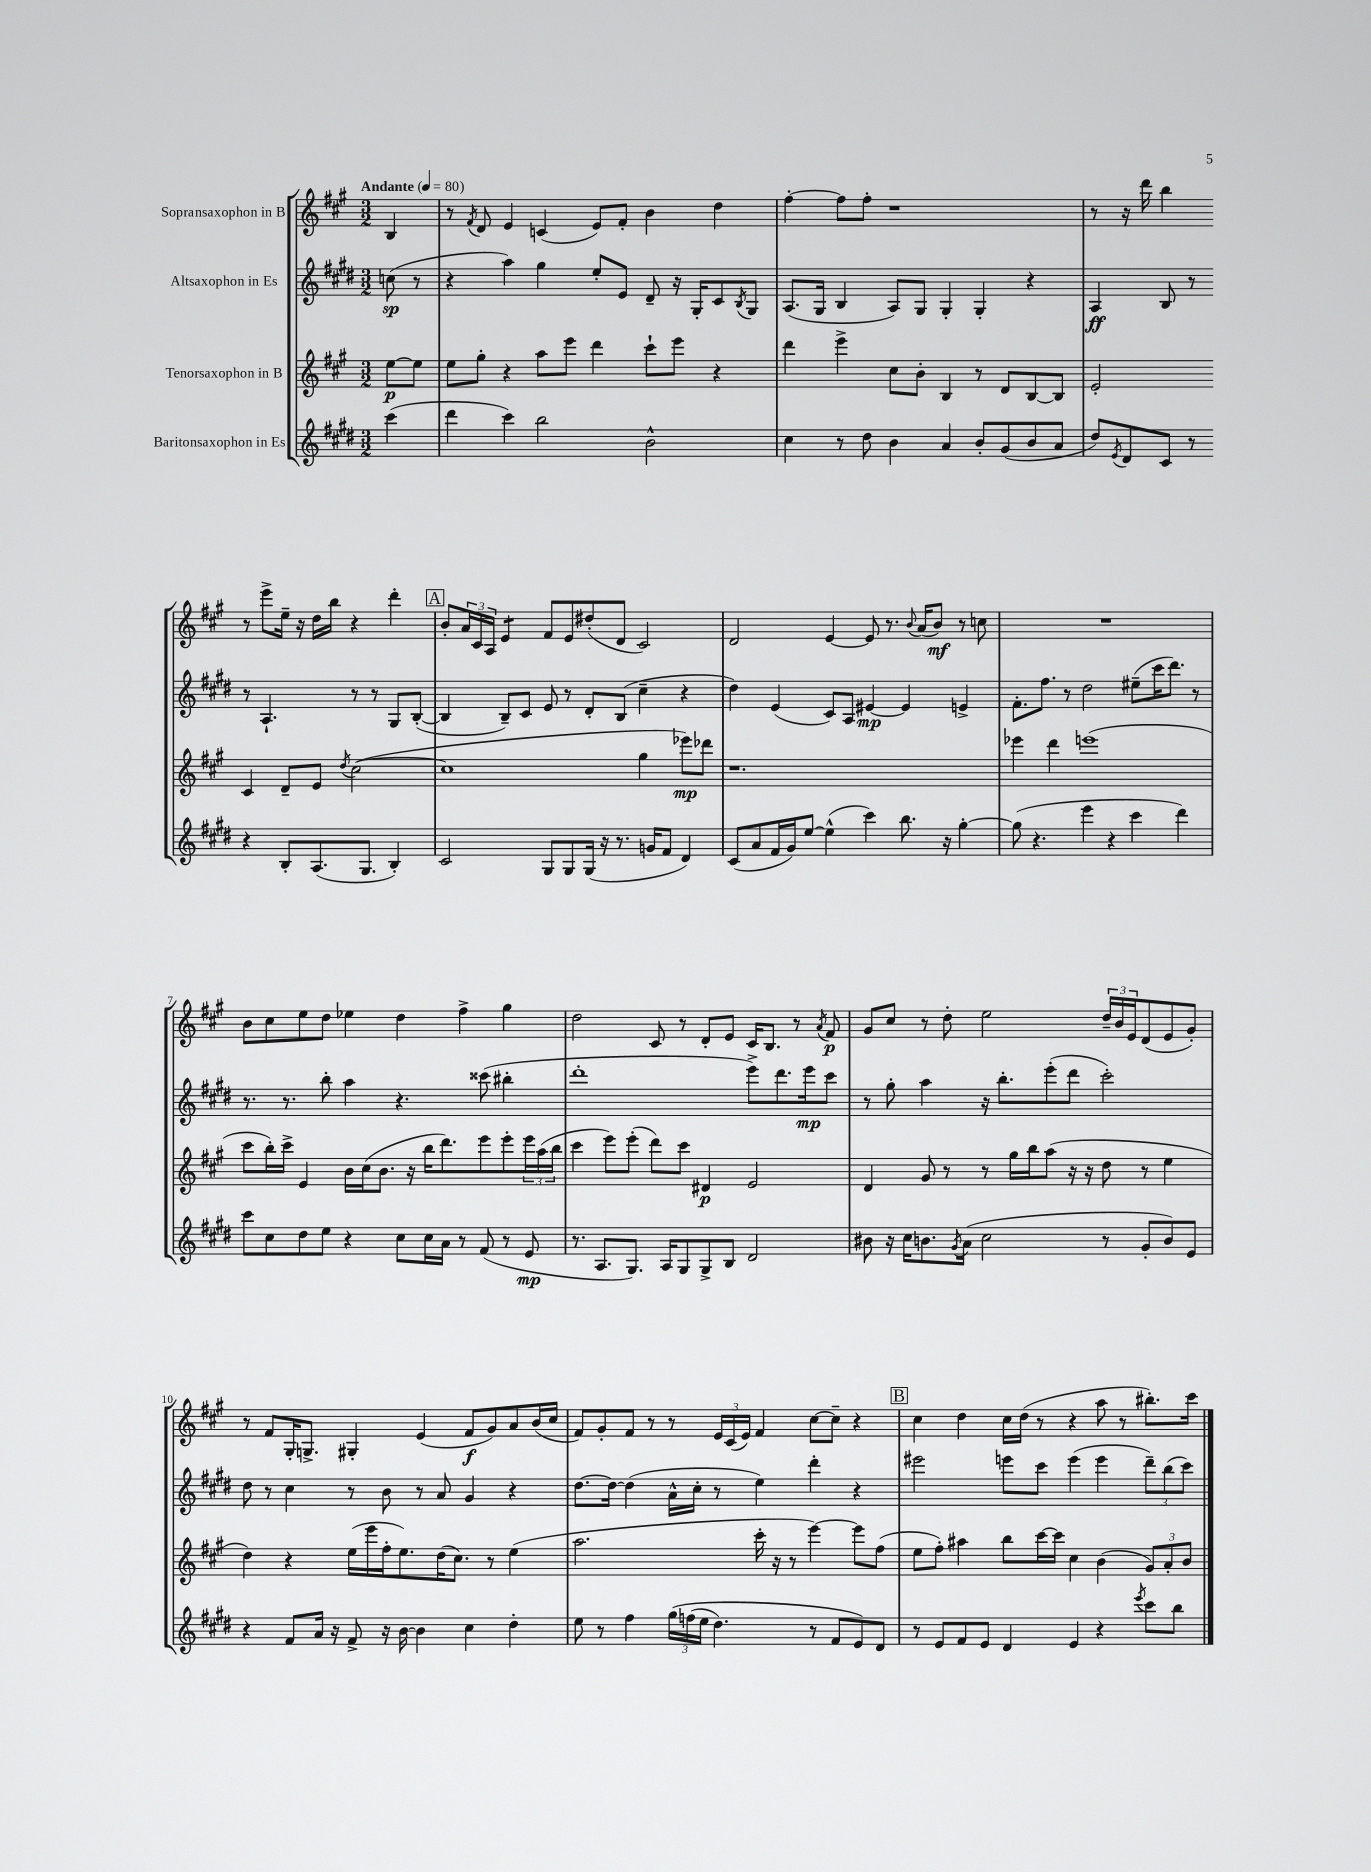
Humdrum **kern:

**kern	**dynam	**kern	**dynam	**kern	**dynam	**kern	**dynam
*part4	*part4	*part3	*part3	*part2	*part2	*part1	*part1
*staff4	*staff4	*staff3	*staff3	*staff2	*staff2	*staff1	*staff1
*I"Baritonsaxophon in Es	*	*I"Tenorsaxophon in B	*	*I"Altsaxophon in Es	*	*I"Sopransaxophon in B	*
*clefG2	*	*clefG2	*	*clefG2	*	*clefG2	*
*k[f#c#g#d#]	*	*k[f#c#g#]	*	*k[f#c#g#d#]	*	*k[f#c#g#]	*
*M3/2	*	*M3/2	*	*M3/2	*	*M3/2	*
*MM80	*	*MM80	*	*MM80	*	*MM80	*
=	=	=	=	=	=	=	=
!	!	!	!	!	!	!LO:TX:a:B:t=Andante	!
(4ccc#\	.	[8ee\L	p	(8ccn\	sp	4B/	.
.	.	8ee\J]	.	8r	.	.	.
=1	=1	=1	=1	=1	=1	=1	=1
4ddd#\	.	8ee\L	.	4r	.	8r	.
.	.	.	.	.	.	8qf#/	.
.	.	8gg#'\J	.	.	.	8d/	.
4ccc#\)	.	4r	.	4aa\)	.	4e/	.
2bb\	.	8aa\L	.	4gg#\	.	(4cn/	.
.	.	8eee\J	.	.	.	.	.
.	.	4ddd\	.	8ee'/L	.	8e/L)	.
.	.	.	.	8e/J	.	8f#'/J	.
2b^^\	.	8ccc#`\L	.	8d#~/	.	4b\	.
.	.	8eee\J	.	16r	.	.	.
.	.	.	.	16G#'/KL	.	.	.
.	.	4r	.	8c#/	.	4dd\	.
.	.	.	.	8qB/	.	.	.
.	.	.	.	8G#/J	.	.	.
=2	=2	=2	=2	=2	=2	=2	=2
4cc#\	.	4ddd\	.	(8.A/L	.	[4ff#'\	.
.	.	.	.	16G#/Jk	.	.	.
8r	.	4eee^\	.	4B/	.	8ff#\L]	.
8dd#\	.	.	.	.	.	8ff#'\J	.
4b\	.	8cc#\L	.	8A/L)	.	1r	.
.	.	8b'\J	.	8G#/J	.	.	.
4a/	.	4B/	.	4G#'/	.	.	.
8b'/L	.	8r	.	4G#'/	.	.	.
(8g#/	.	8d/L	.	.	.	.	.
8b/	.	[8B/	.	4r	.	.	.
8a/J	.	8B/J]	.	.	.	.	.
=3	=3	=3	=3	=3	=3	=3	=3
8dd#/L)	.	2e'/	.	4A/	ff	8r	.
8qe/	.	.	.	.	.	.	.
8d#/	.	.	.	.	.	16r	.
.	.	.	.	.	.	16ddd\	.
8c#/J	.	.	.	8B/	.	4bb\	.
8r	.	.	.	8r	.	.	.
4r	.	4c#/	.	8r	.	8r	.
.	.	.	.	4.A`/	.	8eee^\L	.
8B'/L	.	8d~/L	.	.	.	16ee~\Jk	.
.	.	.	.	.	.	16r	.
(8.A/	.	8e/J	.	.	.	16dd\LL	.
.	.	.	.	.	.	16bb\JJ	.
.	.	8qdd/	.	.	.	.	.
.	.	([2cc#\	.	8r	.	4r	.
8.G#/J	.	.	.	.	.	.	.
.	.	.	.	8r	.	.	.
4B'/)	.	.	.	8G#/L	.	4ddd'\	.
.	.	.	.	([8B'/J	.	.	.
!!LO:LB:g=z
!!LO:REH:place=s1:t=A
=4	=4	=4	=4	=4	=4	=4	=4
2c#/	.	1cc#]	.	4B/]	.	8b'/L	.
.	.	.	.	.	.	24a/L	.
.	.	.	.	.	.	24c#/	.
.	.	.	.	.	.	24A/JJ	.
*	*	*	*	*	*	*tremolo	*
.	.	.	.	8B~/L)	.	8e/L	.
.	.	.	.	8c#/J	.	8e/J	.
*	*	*	*	*	*	*Xtremolo	*
8G#/L	.	.	.	8e/	.	8f#/L	.
8G#/	.	.	.	8r	.	8e/	.
(16G#/Jk	.	.	.	8d#'/L	.	(8dd#X'/	.
16r	.	.	.	.	.	.	.
8.r	.	.	.	(8B/J	.	8d/J	.
.	.	4gg#\	.	4cc#~\	.	2c#/)	.
16gn/KL	.	.	.	.	.	.	.
8f#/J	.	.	.	.	.	.	.
4d#/)	.	8eee-X\L)	mp	4r	.	.	.
.	.	8ddd-X\J	.	.	.	.	.
=5	=5	=5	=5	=5	=5	=5	=5
(8c#/L	.	1.r	.	4dd#\)	.	2d/	.
8a/	.	.	.	.	.	.	.
16f#/L	.	.	.	(4e/	.	.	.
16g#/J)	.	.	.	.	.	.	.
[8ee/J	.	.	.	.	.	.	.
(4ee^^\]	.	.	.	8c#/L)	.	[4e/	.
.	.	.	.	8A/J	.	.	.
4ccc#\)	.	.	.	[4e#X/	mp	8e/]	.
.	.	.	.	.	.	8.r	.
8.bb\	.	.	.	4e#/]	.	.	.
.	.	.	.	.	.	8qqb/	.
.	.	.	.	.	.	(16a/KL	.
.	.	.	.	.	.	8b/J)	mf
16r	.	.	.	.	.	.	.
[4gg#'\	.	.	.	4en^/	.	8r	.
.	.	.	.	.	.	8ccn\	.
=6	=6	=6	=6	=6	=6	=6	=6
(8gg#\]	.	4eee-X\	.	8.f#'\L	.	1.r	.
4.r	.	.	.	.	.	.	.
.	.	.	.	8.ff#\J	.	.	.
.	.	4ddd\	.	.	.	.	.
.	.	.	.	8r	.	.	.
4eee\	.	(1eeen	.	2dd#\	.	.	.
4r	.	.	.	.	.	.	.
4ccc#\	.	.	.	(8ee#X~\L	.	.	.
.	.	.	.	16ccc#\K	.	.	.
.	.	.	.	8.ddd#\J)	.	.	.
4ddd#\)	.	.	.	.	.	.	.
.	.	.	.	8r	.	.	.
!!LO:LB:g=z
=7	=7	=7	=7	=7	=7	=7	=7
8ccc#\L	.	8ccc#\L	.	8.r	.	8b\L	.
8cc#\	.	16bb'\L)	.	.	.	8cc#\	.
.	.	16ccc#^\JJ	.	8.r	.	.	.
8dd#\	.	4e/	.	.	.	8ee\	.
8ee\J	.	.	.	8bb'\	.	8dd\J	.
4r	.	16b\LL	.	4aa\	.	4ee-X\	.
.	.	(16cc#\J	.	.	.	.	.
.	.	8.b\J	.	.	.	.	.
8cc#\L	.	.	.	4.r	.	4dd\	.
.	.	16r	.	.	.	.	.
16cc#\L	.	16bb\KL	.	.	.	.	.
16a\JJ	.	8.ddd\)	.	.	.	.	.
8r	.	.	.	.	.	4ff#^\	.
(8f#/	.	8eee\	.	(8ccc##X\	.	.	.
8r	.	8eee'\	.	4bb#X'\	.	4gg#\	.
8e/	mp	24eee\L	.	.	.	.	.
.	.	(24aa\	.	.	.	.	.
.	.	24bb\JJ	.	.	.	.	.
=8	=8	=8	=8	=8	=8	=8	=8
8.r	.	4ccc#\	.	1ddd#'	.	2dd\	.
8.A/L	.	.	.	.	.	.	.
.	.	8eee\L)	.	.	.	.	.
8.G#/J)	.	(8eee'\J	.	.	.	.	.
.	.	8ddd\L)	.	.	.	8c#/	.
16A/KL	.	.	.	.	.	.	.
8G#/	.	8ccc#\J	.	.	.	8r	.
8G#^/	.	4d#X/	p	.	.	8d'/L	.
8B/J	.	.	.	.	.	8e/J	.
2d#/	.	2e/	.	8eee^\L)	.	16c#/KL	.
.	.	.	.	.	.	8.B/J	.
.	.	.	.	8.ddd#\	.	.	.
.	.	.	.	.	.	8r	.
.	.	.	.	16eee\k	mp	.	.
.	.	.	.	.	.	8qa/	.
.	.	.	.	8ccc#\J	.	8f#/	p
=9	=9	=9	=9	=9	=9	=9	=9
8b#X\	.	4d/	.	8r	.	8g#/L	.
16r	.	.	.	8gg#'\	.	8cc#/J	.
16cc#\KL	.	.	.	.	.	.	.
8.bn\	.	8g#/	.	4aa\	.	8r	.
.	.	8r	.	.	.	8dd'\	.
8qg#/	.	.	.	.	.	.	.
(16a\Jk	.	.	.	.	.	.	.
2cc#\	.	8r	.	16r	.	2ee\	.
.	.	.	.	8.bb'\L	.	.	.
.	.	16gg#\LL	.	.	.	.	.
.	.	16bb\J	.	.	.	.	.
.	.	(8aa\J	.	(8eee'\	.	.	.
.	.	16r	.	8ddd#\J	.	.	.
.	.	16r	.	.	.	.	.
8r	.	8dd\	.	2ccc#'\)	.	24dd~/LL	.
.	.	.	.	.	.	24b/	.
.	.	.	.	.	.	24e/J	.
8g#'/L	.	8r	.	.	.	(8d/	.
8b/)	.	4ee\	.	.	.	8e/	.
8e/J	.	.	.	.	.	8g#'/J)	.
!!LO:LB:g=z
=10	=10	=10	=10	=10	=10	=10	=10
4r	.	4dd\)	.	8dd#\	.	8r	.
.	.	.	.	8r	.	8f#/L	.
8f#/L	.	4r	.	4cc#\	.	16G#'/K	.
.	.	.	.	.	.	8.Gn^/J	.
16a/Jk	.	.	.	.	.	.	.
16r	.	.	.	.	.	.	.
8f#^/	.	(16ee\LL	.	8r	.	4G#X'/	.
.	.	16eee\	.	.	.	.	.
16r	.	16ff#'\J	.	8b\	.	.	.
[16b\	.	8.ee\)	.	.	.	.	.
4b\]	.	.	.	8r	.	(4e/	.
.	.	(16dd\K	.	8a/	.	.	.
.	.	8.cc#\J)	.	.	.	.	.
4cc#\	.	.	.	4g#/	.	8f#/L	f
.	.	8r	.	.	.	8g#/)	.
4dd#'\	.	(4ee\	.	4r	.	8a/	.
.	.	.	.	.	.	(16b/L	.
.	.	.	.	.	.	16cc#/JJ	.
=11	=11	=11	=11	=11	=11	=11	=11
8ee\	.	2.aa\	.	[8.dd#\L	.	8f#/L)	.
8r	.	.	.	.	.	8g#'/	.
.	.	.	.	16dd#\Jk_	.	.	.
4ff#\	.	.	.	(4dd#\]	.	8f#/J	.
.	.	.	.	.	.	8r	.
(24gg#\LL	.	.	.	16a^^\LL	.	8r	.
(24ffn\	.	.	.	.	.	.	.
.	.	.	.	16cc#'\JJ	.	.	.
24ee\JJ	.	.	.	.	.	.	.
4.dd#\)	.	.	.	8r	.	24e/LL	.
.	.	.	.	.	.	(24c#/	.
.	.	.	.	.	.	24e/JJ)	.
.	.	16ccc#'\	.	4ee\)	.	4f#/	.
.	.	16r	.	.	.	.	.
.	.	8r	.	.	.	.	.
8r	.	[4eee\)	.	4ddd#'\	.	[8cc#\L	.
8f#/L	.	.	.	.	.	8cc#~\J]	.
8e/)	.	8eee\L]	.	4r	.	4r	.
8d#/J	.	(8ff#\J	.	.	.	.	.
!!LO:REH:place=s1:t=B
=12	=12	=12	=12	=12	=12	=12	=12
8r	.	8ee\L	.	2eee#X\	.	4cc#\	.
8e/L	.	8ff#'\J)	.	.	.	.	.
8f#/	.	4aa#X\	.	.	.	4dd\	.
8e/J	.	.	.	.	.	.	.
4d#/	.	8bb\L	.	8eeen\L	.	16cc#\LL	.
.	.	.	.	.	.	(16dd\JJ	.
.	.	[16ccc#\L	.	8ccc#\J	.	8r	.
.	.	16ccc#\JJ]	.	.	.	.	.
4e/	.	4cc#\	.	(4eee\	.	4r	.
4r	.	(4b\	.	4eee\	.	8aa\	.
.	.	.	.	.	.	8r	.
8qeee/	.	.	.	.	.	.	.
8ccc#\L	.	12g#/L)	.	12ddd#~\L)	.	8.bb#X'\L)	.
.	.	12a'/	.	(12bb\	.	.	.
8bb\J	.	.	.	.	.	.	.
.	.	12b/J	.	12ccc#\J)	.	.	.
.	.	.	.	.	.	16ccc#\Jk	.
==	==	==	==	==	==	==	==
*-	*-	*-	*-	*-	*-	*-	*-
